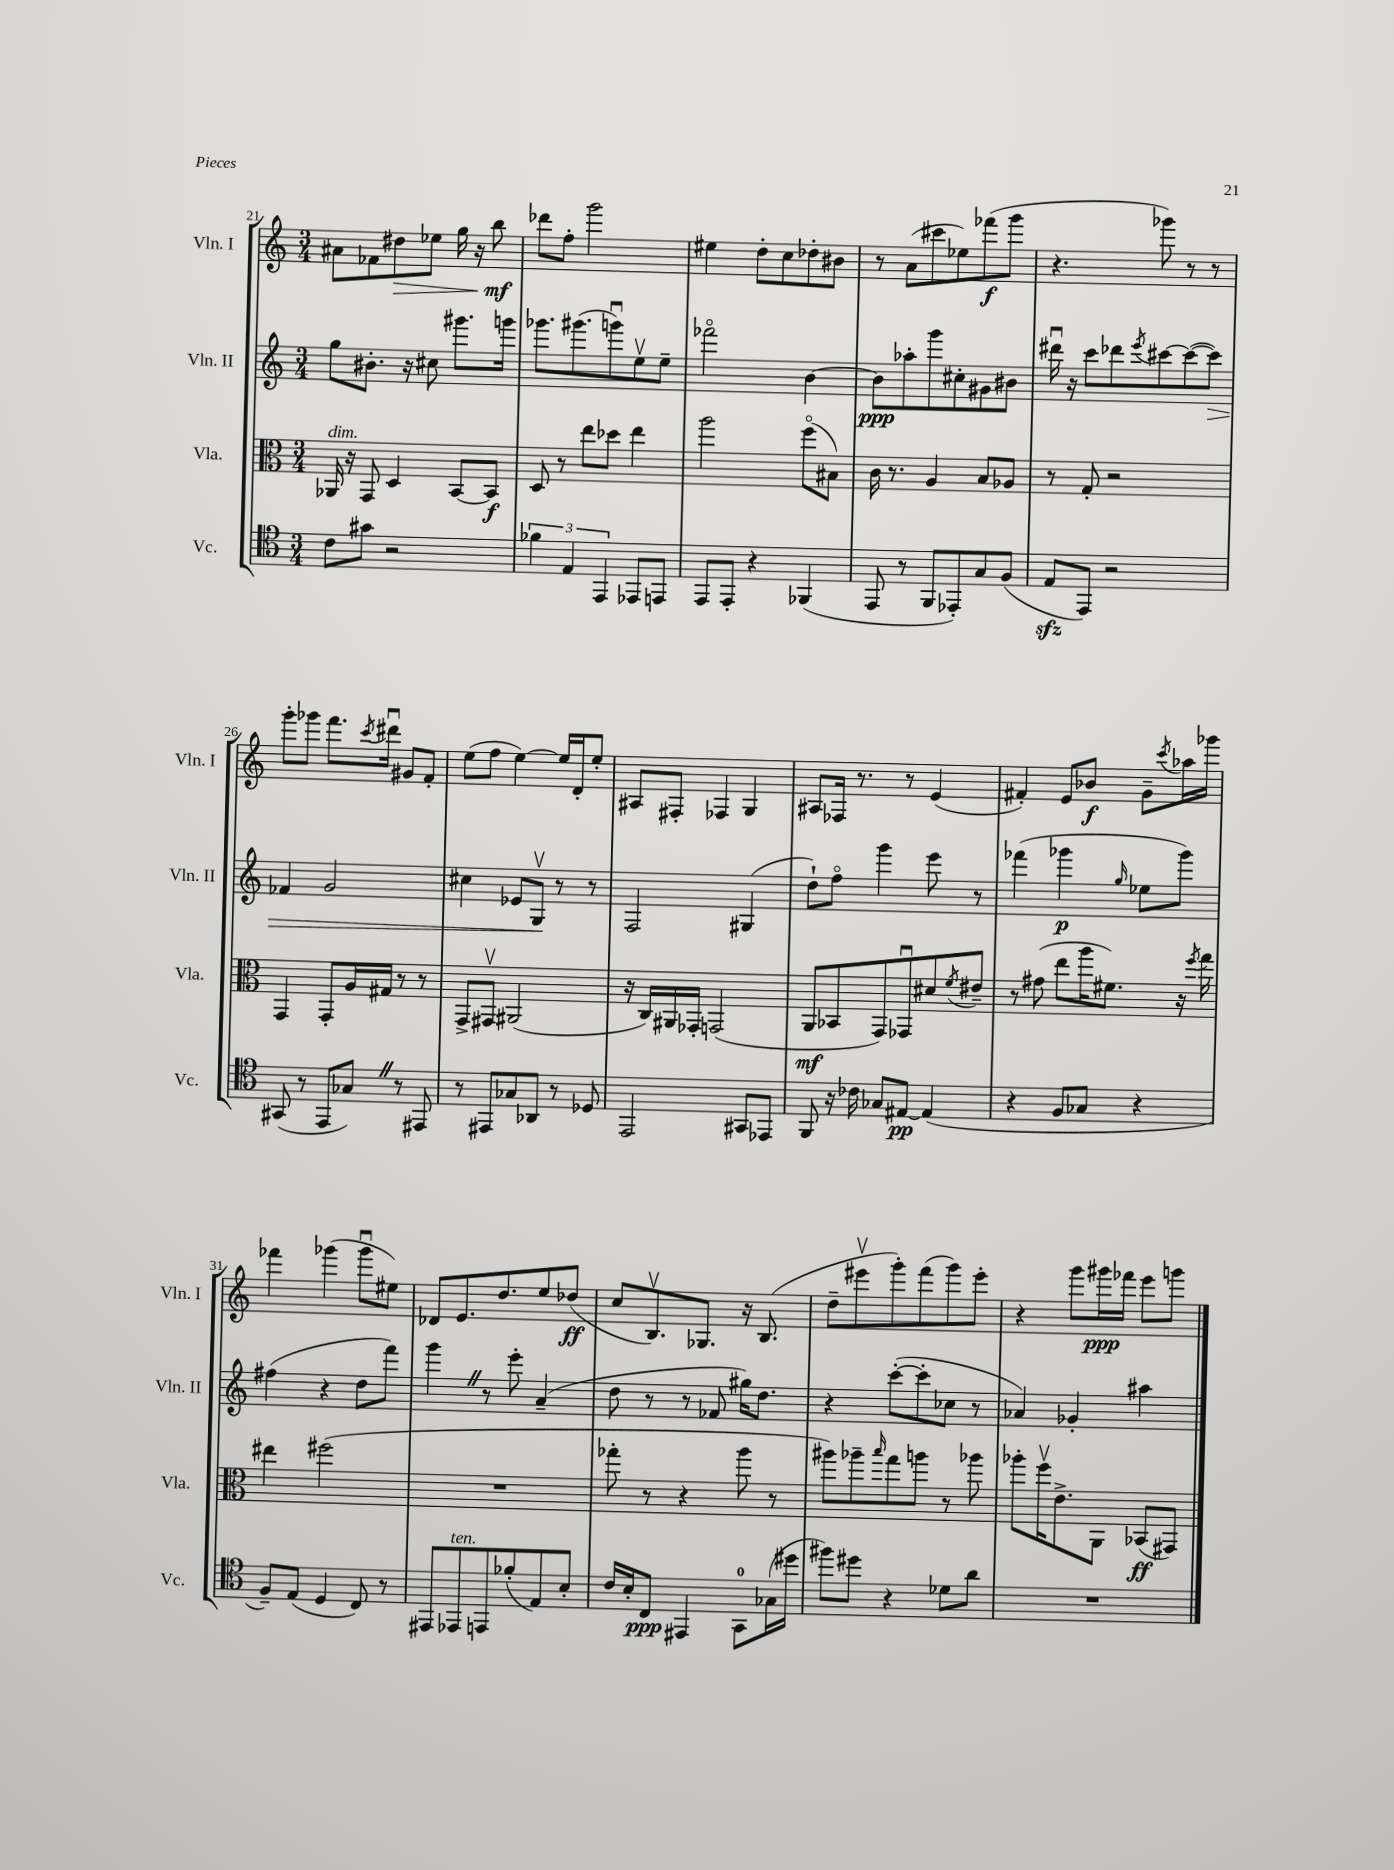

**kern	**kern	**kern	**kern
*staff4	*staff3	*staff2	*staff1
*clefC4	*clefC3	*clefG2	*clefG2
*k[]	*k[]	*k[]	*k[]
*M3/4	*M3/4	*M3/4	*M3/4
8c	16AA-	8gg	8a#
.	16r	.	.
8g#	8GG	8.b#'	8f-
2r	4D	.	8dd#
.	.	16r	.
.	.	8cc#	8ee-
.	[8BB	8.ggg#	16gg
.	.	.	16r
.	8BB]	.	8bb
.	.	16ggg	.
=	=	=	=
6f-	8D	8.ggg-	8ddd-
.	8r	.	8ff'
6E	.	.	.
.	.	(8.ggg#	.
.	8ee	.	2ggg
6EE	.	.	.
.	8dd-	8gggu)	.
8EE-	4ee	8eev	.
8EE	.	8ee~	.
=	=	=	=
8EE	2aa	2fff-o	4ee#
8EE'	.	.	.
4r	.	.	8dd'
.	.	.	8cc
(4FF-	(8ffo	[4b	8dd-'
.	8B#)	.	8b#
=	=	=	=
8EE	16c	8b]	8r
.	8.r	.	.
8r	.	8aa-'	(8a
8FF	4A	8ggg	8ccc#
8EE-')	.	8cc#'	8ee-)
8G	8B	8g#	(8fff-
(8F	8A-	8b#	8ggg
=	=	=	=
8E	8r	16ddd#u	4.r
.	.	16r	.
8EE)	8G'	8ccc	.
2r	2r	8ddd-	.
.	.	8qeee	.
.	.	[8ccc#	8ggg-)
.	.	(8ccc#_	8r
.	.	8ccc#])	8r
=	=	=	=
(8GG#	4GG	4f-	8ggg'
8r	.	.	8ggg-
8EE	8GG'	2g	8.fff
8G-)	16A	.	.
.	.	.	8qccc
.	16G#	.	16ddd#u
8r	8r	.	8g#
8EE#	8r	.	8f'
=	=	=	=
8r	8GG^	4cc#	(8ee
8EE#	8GG#v	.	8ff
8G-	(2AA#	8e-	[4ee)
8AA-	.	8Gv	.
8r	.	8r	16ee]
.	.	.	16d'
8D-	.	8r	8ee'
=	=	=	=
2EE	16r	2F	8A#
.	16C)	.	.
.	16AA#	.	8F#'
.	16GG-'	.	.
.	(2GG	.	4F-
8GG#	.	(4G#	4G
8EE-	.	.	.
=	=	=	=
8FF	8AA	8dd`)	8A#
16r	8BB-	8ffo	16F-
16c-	.	.	8.r
8G-	8GG)	4ggg	.
[8E#	8GG-u	.	8r
(4E#]	8d#	8eee	(4e
.	8qf	.	.
.	8e#~	8r	.
=	=	=	=
4r	8r	(4fff-	4f#')
.	(8g#	.	.
8F	8ee	4ggg-	8e
8G-	16aa	.	8b-
.	8.f#)	.	.
.	.	16qqgg	.
4r	.	8ee-	8g~
.	.	.	8qccc
.	16r	8ggg-)	16aa-
.	8qff	.	.
.	16gg	.	16ggg-
=	=	=	=
8F~)	4ee#	(4ff#	4fff-
(8E	.	.	.
4D	(2ff#	4r	(4ggg-
8C)	.	8dd	8ggg-u
8r	.	8fff)	8ee#)
=	=	=	=
8EE#	2.r	4ggg	8d-
8EE-	.	.	8.e
8EE	.	8r	.
.	.	.	8.dd
(8f-'	.	8eee'	.
8E)	.	(4a~	8ee
8B'	.	.	(8dd-
=	=	=	=
16c	8gg-'	8dd	8cc
16B'	.	.	.
8C	8r	8r	8.Bv)
4EE#	4r	8r	.
.	.	.	8.G-
.	.	8f-	.
8GG	8aa	16gg#)	16r
.	.	8.dd	(8.B
(16G-	8r	.	.
16dd#	.	.	.
=	=	=	=
8ff#)	8aa#)	4r	8dd~
8dd#	8aa-~	.	8eee#v
.	16qqbb	.	.
4r	8gg	([8ccc'	8ggg')
.	8aa	8ccc']	(8fff
8d-	8r	8cc-	8ggg)
8a	8aa-	8r	8eee#'
=	=	=	=
2.r	8aa-'	4a-)	4r
.	16ffv	.	.
.	8.e^	.	.
.	.	4g-'	8ggg
.	8AA	.	16ggg#
.	.	.	16fff-
.	(8BB-	4aa#	8eee
.	8GG#)	.	8ggg
==	==	==	==
*-	*-	*-	*-
